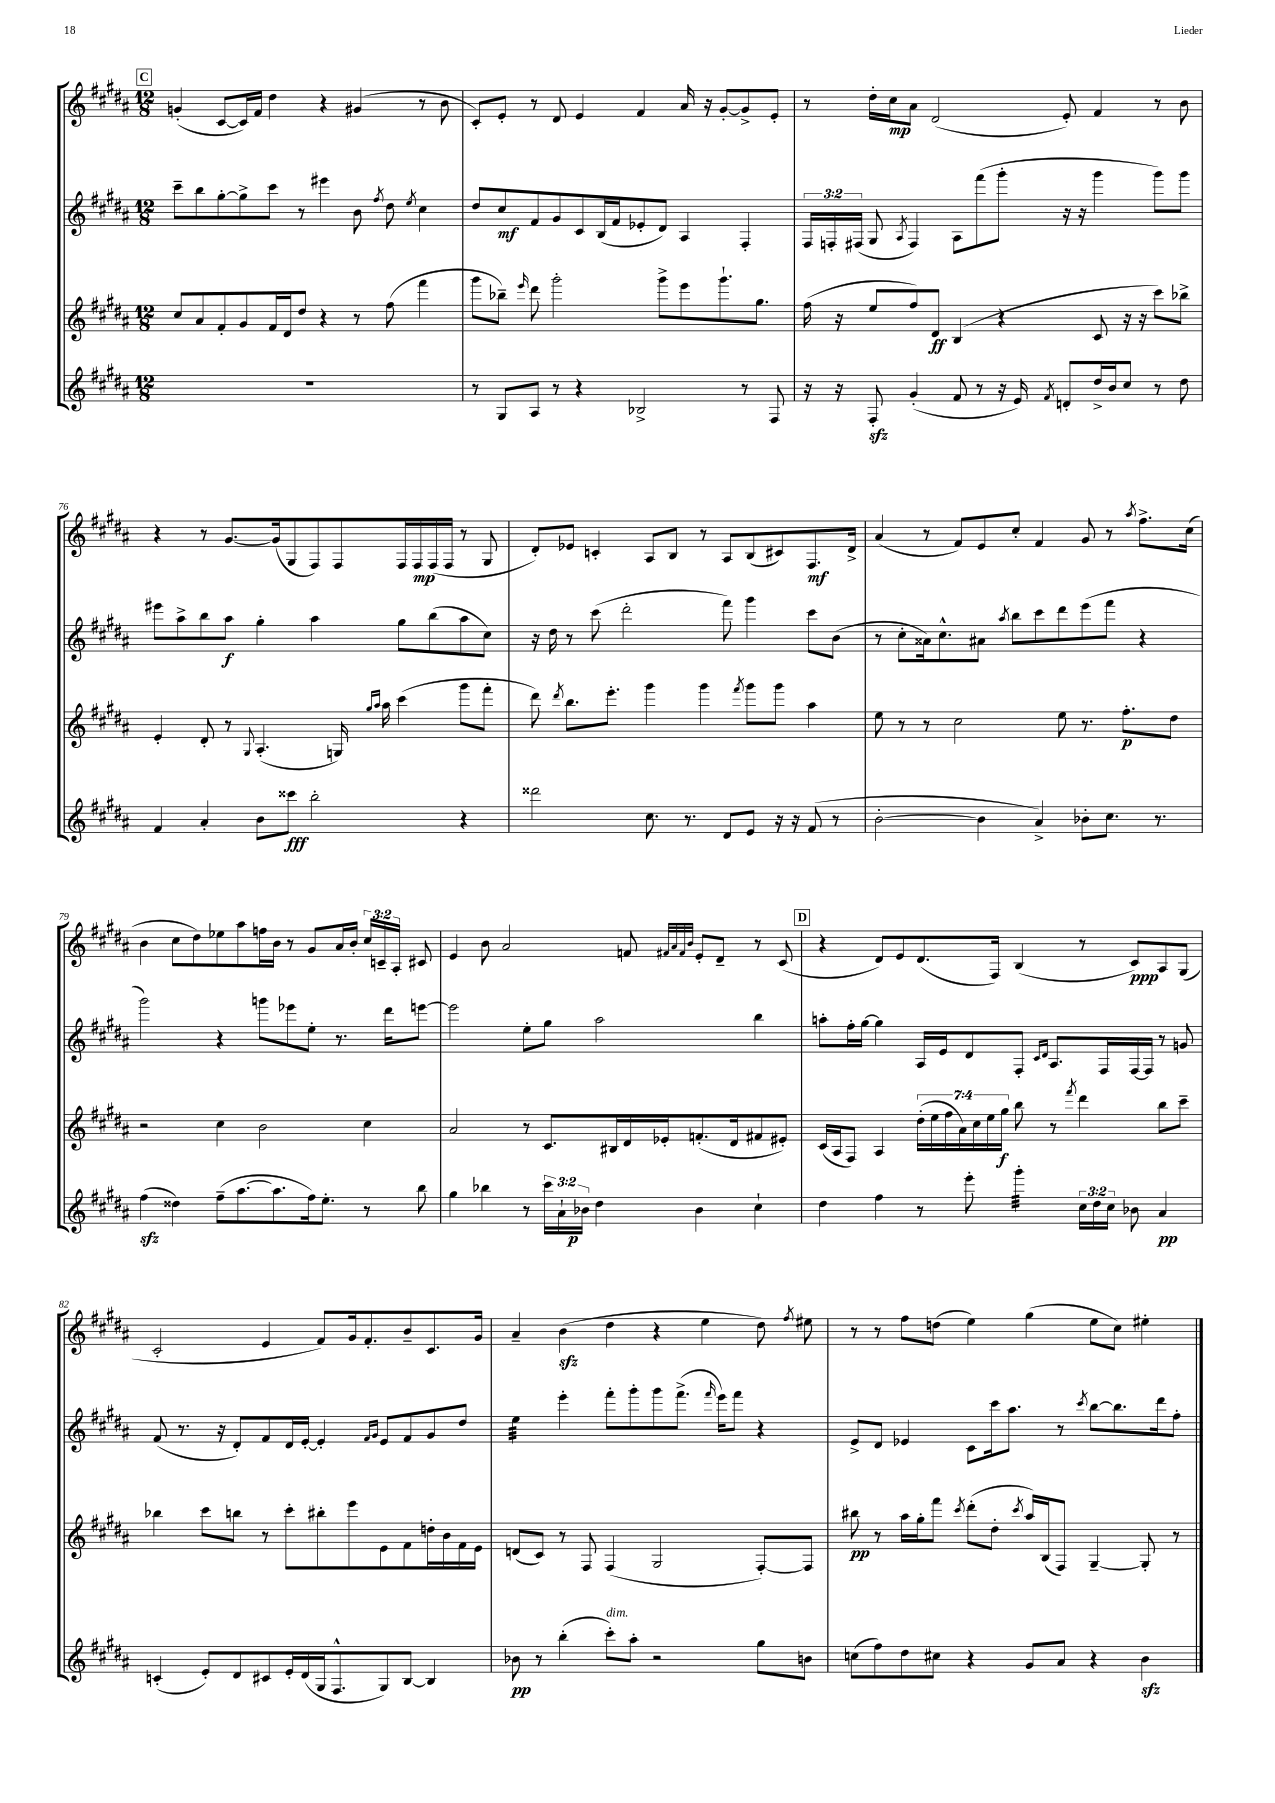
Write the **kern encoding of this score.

**kern	**kern	**kern	**kern
*staff4	*staff3	*staff2	*staff1
*clefG2	*clefG2	*clefG2	*clefG2
*k[f#c#g#d#a#]	*k[f#c#g#d#a#]	*k[f#c#g#d#a#]	*k[f#c#g#d#a#]
*M12/8	*M12/8	*M12/8	*M12/8
1.r	8cc#	8ccc#~	(4g'
.	8a#	8bb	.
.	8f#'	[8gg#'	[8c#
.	8g#	8gg#^]	16c#])
.	.	.	16f#
.	16f#	8ccc#	4dd#
.	16d#	.	.
.	8dd#	8r	.
.	4r	4eee#	4r
.	8r	8b	(4g#
.	.	8qff#	.
.	(8ff#	8dd#	.
.	.	8qee	.
.	4fff#	4cc#	8r
.	.	.	8b
=	=	=	=
8r	8ggg#	8dd#	8c#')
8G#	8bb-~)	8cc#	8e'
.	16qqeee	.	.
8A#	8ddd#	8f#	8r
8r	2ggg#'	8g#	8d#
4r	.	8c#	4e
.	.	(16B	.
.	.	16f#	.
2B-^	.	8e-'	4f#
.	8ggg#^	8d#)	.
.	8eee	4A#	16a#
.	.	.	16r
.	8.ggg#`	.	[8g#'
8r	.	4F#'	8g#^]
.	8.gg#	.	.
8F#	.	.	8e'
=	=	=	=
16r	(16ff#	24F#	8r
.	.	24F'	.
16r	16r	.	.
.	.	(24F#	.
8F#'	8ee	8G#	16dd#'
.	.	.	16cc#
.	.	8qA#	.
(4g#'	8ff#)	4F#)	8a#
.	8d#	.	(2d#
8f#	(4B	8A#	.
8r	.	(8fff#	.
16r	4r	8ggg#'	.
16e)	.	.	.
8qf#	.	.	.
8d'	.	16r	8e')
.	.	16r	.
16dd#^	8c#	4ggg#	4f#
16b	.	.	.
8cc#	16r	.	.
.	16r	.	.
8r	8ccc#)	8ggg#)	8r
8dd#	8bb-^	8ggg#	8b
=	=	=	=
4f#	4e'	8eee#	4r
.	.	8aa#^	.
4a#'	8d#'	8bb	8r
.	8r	8aa#	[8.g#
.	8qqG#	.	.
8b	(4.A#'	4gg#'	.
.	.	.	(16g#]
8ccc##	.	.	8G#
2bb'	.	4aa#	8F#)
.	16G)	.	8F#
.	16qqgg#	.	.
.	16qqaa#	.	.
.	16aa#	.	.
.	(4ccc#	8gg#	16F#
.	.	.	16F#
.	.	(8bb	(16F#
.	.	.	16F#
4r	8ggg#	8aa#	8r
.	8fff#'	8cc#)	8G#
=	=	=	=
2ddd##	8ddd#)	16r	8d#')
.	.	16dd#	.
.	8qddd#	.	.
.	8.bb	8r	8e-
.	.	(8ccc#	4c'
.	8.eee'	.	.
.	.	2ddd#'	.
8.cc#	4ggg#	.	8A#
.	.	.	8B
8.r	.	.	.
.	4ggg#	.	8r
8d#	.	8fff#)	8A#
.	8qfff#	.	.
8e	8ggg#	4ggg#	(8B
16r	8ggg#	.	8c#)
16r	.	.	.
(8f#	4aa#	8ccc#	8.F#
8r	.	(8b	.
.	.	.	16d#^
=	=	=	=
[2b'	8ee	8r	(4a#
.	8r	8cc#'	.
.	8r	16a##)	8r
.	.	8.cc#^^	.
.	2cc#	.	8f#)
4b]	.	8a#	8e
.	.	8qaa#	.
.	.	8bb	8cc#'
4a#^)	.	8ccc#	4f#
.	8ee	8ddd#	.
8b-'	8.r	(8eee	8g#
8.cc#	.	8fff#	8r
.	8.ff#'	.	.
.	.	.	8qaa#
.	.	4r	8.ff#^
8.r	.	.	.
.	8dd#	.	.
.	.	.	(16cc#
=	=	=	=
(4ff#	2r	2ggg#)	4b
4dd##)	.	.	8cc#
.	.	.	8dd#)
(8ff#~	4cc#	4r	8ee-
[8.aa#	.	.	8aa#
.	2b	8ggg	16ff
8.aa#]	.	.	16b
.	.	8eee-	8r
16ff#)	.	8ee'	8g#
8.ee'	.	.	.
.	.	8.r	16a#
.	.	.	16b'
8r	4cc#	.	24cc#
.	.	.	24c~
.	.	16ddd#	.
.	.	.	24A#'
8bb	.	[8eee	8c#
=	=	=	=
4gg#	2a#	2eee]	4e
4bb-	.	.	8b
.	.	.	2a#
8r	8r	8ee'	.
24ccc#	8.c#	8gg#	.
24a#`	.	.	.
24b-	.	.	.
4dd#	.	2aa#	.
.	16B#	.	.
.	16d#	.	8f
.	16e-'	.	.
.	.	.	32qqf#
.	.	.	32qqa#
.	.	.	32qqf#
.	.	.	32qqb
4b-	(8.f'	.	8e'
.	.	.	8d#~
.	16d#	.	.
4cc#`	8f#	4bb	8r
.	8e#')	.	(8c#
=	=	=	=
4dd#	(16c#	8aa'	4r
.	16A#	.	.
.	8F#)	16ff#'	.
.	.	[16gg#	.
4ff#	4A#	4gg#]	8d#)
.	.	.	8e
8r	(28dd#'	16A#	(8.d#
.	28ee	.	.
.	.	16e	.
.	28ff#	.	.
.	28a#)	.	.
8eee'	.	8d#	.
.	28cc#	.	.
.	28ee	.	.
.	.	.	16F#)
.	28gg#	.	.
4ggg#'	8bb	8F#'	(4B
.	.	16qqc#	.
.	.	16qqd#	.
.	8r	8.A#	.
.	8qfff#	.	.
24cc#	4ddd#	.	8r
24dd#	.	.	.
.	.	16F#	.
24cc#	.	.	.
8b-	.	[16F#	8c#)
.	.	16F#]	.
4a#	8bb	8r	8A#
.	8ccc#~	8g	(8G#
=	=	=	=
(4c'	4bb-	(8f#	2c#'
.	.	8.r	.
8e')	8ccc#	.	.
.	.	16r	.
8d#	8bb	8d#')	.
8c#	8r	8f#	4e
16e'	8ccc#'	16d#	.
(16d#	.	[16e'	.
16G#	8bb#'	4e']	8f#)
8.F#^^	.	.	.
.	8eee	.	16g#
.	.	.	8.f#'
.	.	16qqf#	.
.	.	16qqg#	.
8G#)	8e	8e	.
[8B	8f#	8f#	8b~
4B]	16dd'	8g#	8.c#
.	16b	.	.
.	16f#	8dd#	.
.	16e	.	16g#
=	=	=	=
8b-	(8d	4ee	4a#~
8r	8c#)	.	.
(4bb'	8r	4eee'	(4b
.	8F#	.	.
8ccc#')	(4F#	8fff#'	4dd#
8aa#'	.	8ggg#'	.
2r	2G#	8ggg#	4r
.	.	(8.fff#^	.
.	.	.	4ee
.	.	16qqfff#	.
.	.	16eee)	.
.	.	8fff#	.
8gg#	[8F#')	4r	8dd#)
.	.	.	8qff#
8b	8F#]	.	8ee#
=	=	=	=
(8cc	8bb#	8e^	8r
8ff#)	8r	8d#	8r
8dd#	16aa#	4e-	8ff#
.	16gg#'	.	.
8cc#	8fff#	.	(8dd
.	8qccc#	.	.
4r	(8ddd#'	8c#	4ee)
.	8dd#'	16ccc#	.
.	.	8.aa#	.
.	8qccc#	.	.
8g#	16aa#)	.	(4gg#
.	(16B	.	.
8a#	8F#)	8r	.
.	.	8qccc#	.
4r	[4G#~	[8bb	8ee
.	.	8.bb]	8cc#)
4b	8G#']	.	4ee#'
.	.	16ddd#	.
.	8r	8ff#'	.
==	==	==	==
*-	*-	*-	*-
